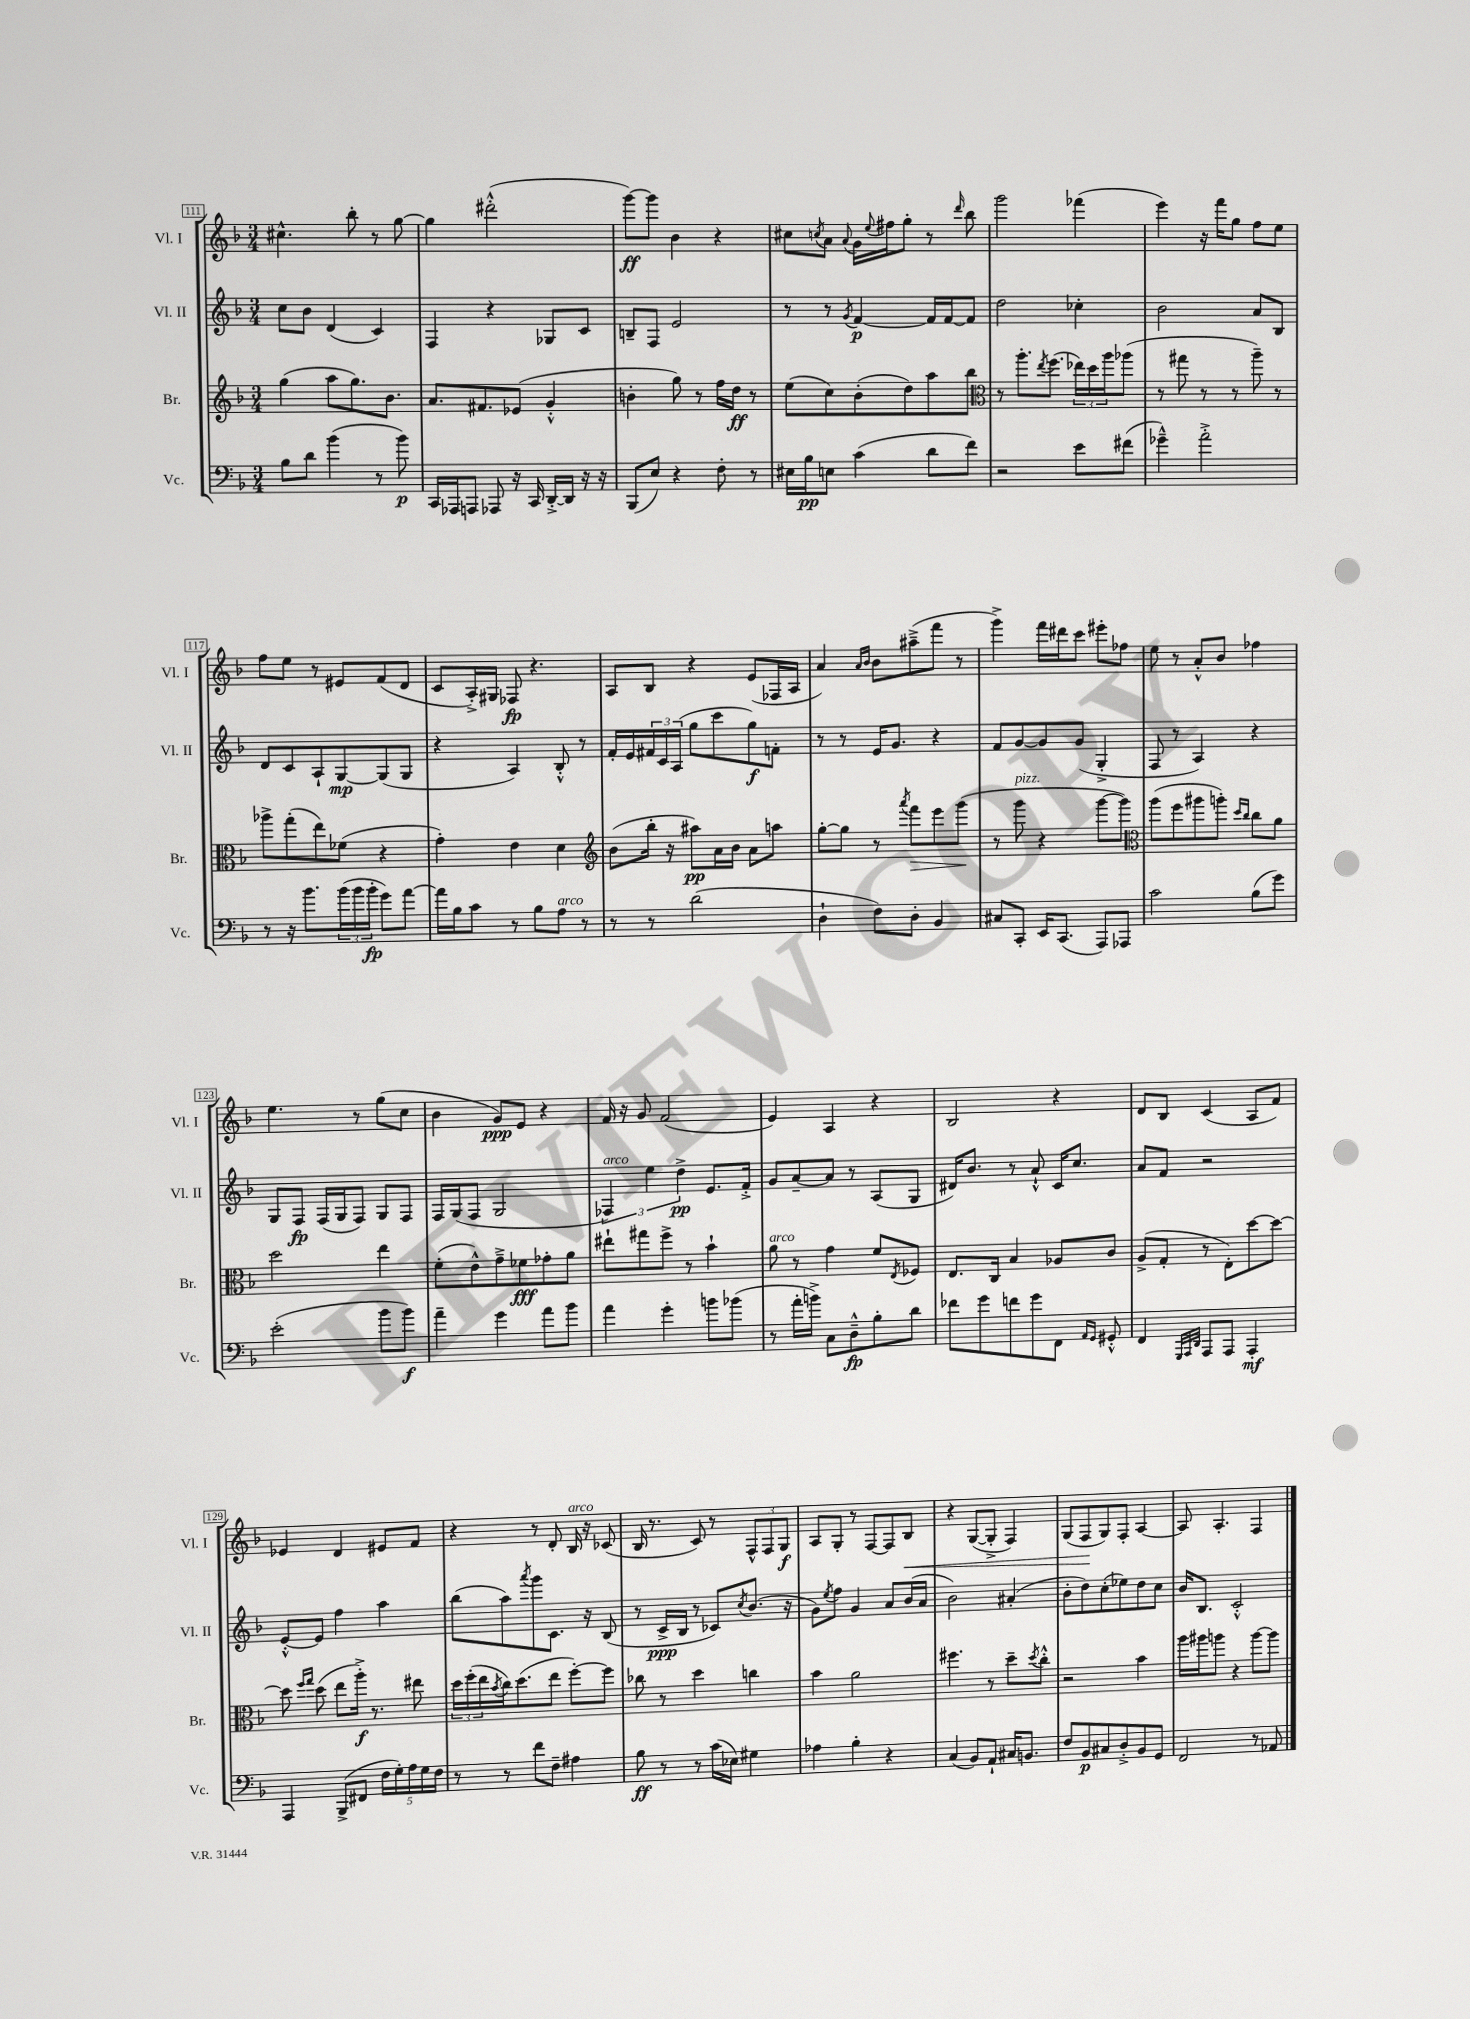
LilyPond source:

<<
\new StaffGroup <<
\new Staff = "s0" \with { instrumentName = "Vl. I" shortInstrumentName = "Vl. I" } {
    \clef treble \key f \major \numericTimeSignature \time 3/4
    cis''4.-^ bes''8-. r8 g''8~ |
    g''4 dis'''2-.-^( |
    g'''8~\ff) g'''8 bes'4 r4 |
    cis''8 \acciaccatura { c''8 } a'8 \appoggiatura { a'8 } g'16 \appoggiatura { e''8 } fis''16 g''8-. r8 \grace { d'''16 } bes''8 |
    g'''2 fes'''4( |
    e'''4) r16 f'''16 g''8 f''8 e''8 |
    f''8 e''8 r8 eis'8 f'8( d'8 |
    c'8 a16-.->) gis16 fes8\fp r4. |
    a8 bes8 r4 e'8( fes16 a16 |
    a'4) \grace { a'16 bes'16 } bes'8 ais''8--->( f'''8 r8 |
    g'''4->) f'''16 dis'''16 c'''8 eis'''8-. fes''8 |
    e''8 r8 a'8-.-^ bes'8 fes''4 |
    e''4. r8 g''8( c''8 |
    bes'4 g'8\ppp) e'8 r4 |
    f'16 r16 g'8 f'2( |
    e'4) a4 r4 |
    bes2 r4 |
    d'8 bes8 c'4( a8 f'8) |
    ees'4 d'4 eis'8 f'8 |
    r4 r8 d'8-. bes16^\markup { \italic "arco" } r16 ces'8( |
    bes16 r8. c'8) r8 \tuplet 3/2 { f8-^ f8 g8\f } |
    a8 g8-. r8 f8~ f8 bes8\< |
    r4 g8~( g8-.-> f4) |
    g8( f8\! g8) f8-. a4~ |
    a8 a4.-. f4 \bar "|." |
}
\new Staff = "s1" \with { instrumentName = "Vl. II" shortInstrumentName = "Vl. II" } {
    \clef treble \key f \major \numericTimeSignature \time 3/4
    c''8 bes'8 d'4( c'4) |
    f4 r4 ges8 c'8 |
    b8-- f8 e'2 |
    r8 r8 \acciaccatura { g'8 } f'4~\p f'16 f'16~ f'8 |
    d''2 ces''4-. |
    bes'2 a'8 bes8 |
    d'8 c'8 a8-! g8~\mp g8( g8 |
    r4 a4) bes8-.-^ r8 |
    f'16-. e'16 \tuplet 3/2 { fis'16 c'16 a16( } g''8 c'''8 g''8\f) f'8-. |
    r8 r8 e'16 g'8. r4 |
    f'8 g'8~ g'8 g'8( g4-.-> |
    f8 r8 a4) r4 |
    g8 f8\fp f16( g16 f8) g8 f8 |
    f16 g16( f8 g2 |
    \tuplet 3/2 { fes4^\markup { \italic "arco" }) e''4 d''4->\pp } e'8. f'16-.-> |
    g'8 a'8~-- a'8 r8 a8( g8 |
    dis'16) bes'8. r8 a'8-!-^ c'16 c''8. |
    a'8 f'8 r2 |
    e'8~-.-^ e'8 f''4 a''4 |
    bes''8( a''8) \acciaccatura { a'''8 } g'''8 c'8. r16 bes8( |
    r8 c'16->\ppp bes16 r8 ces'8) \acciaccatura { c''8 } bes'8.( r16 |
    g'8) \acciaccatura { e''8 } f''8 g'4 a'8 bes'16( a'16 |
    bes'2) ais'4-.( |
    bes'8-. d''8) c''8-.( ees''8) d''8 c''8 |
    bes'16 bes8. c'2-.-^ \bar "|." |
}
\new Staff = "s2" \with { instrumentName = "Br." shortInstrumentName = "Br." } {
    \clef treble \key f \major \numericTimeSignature \time 3/4
    g''4( a''8 g''8.) bes'8. |
    a'8. fis'8. ees'8( g'4-.-^ |
    b'4-. g''8) r8 f''16 d''16\ff r8 |
    e''8( c''8) bes'8-.( d''8) a''8 bes''8 |
    \clef alto r8 a''8.-. \acciaccatura { e''8 } f''8.( \tuplet 3/2 { ees''16) d''16 a''16 } aes''8( |
    r8 gis''8 r8 r8 a''8--) r8 |
    aes''8-> g''8-.( e''8) fes'8( r4 |
    g'4-.) e'4 d'4 |
    \clef treble bes'8( bes''16-. r16 ais''8\pp) a'16 bes'16 a'8 a''8 |
    g''8~-. g''8 r8 \acciaccatura { a'''8 } f'''8\> e'''8 g'''8\!( |
    r8 g'''8^\markup { \italic "pizz." } r4 g'''8~ g'''8) |
    \clef alto a''8( f''8 ais''8 a''8-.) \grace { d''16 c''16 } c''8 a'8 |
    d''2 e''4 |
    f'8-.( e'8-^) g'8---> fes'8\fff ges'8-. a'8 |
    eis''8-! gis''8 f''8-> r8 bes'4-! |
    a'8^\markup { \italic "arco" } r8 g'4 f'8 \acciaccatura { e8 } fes8 |
    e8. c16 bes4 aes8 c'8 |
    a8->( g8-. r8 e8-.) d''8~ d''8~ |
    d''8 \grace { f''16 g''16 } d''8( e''8 a''16-.->\f) r8. eis''8 |
    \tuplet 3/2 { d''16 f''16-.( e''16 } \acciaccatura { bes'8 } c''16) d''8.( e''8 f''8~-.) f''8 |
    ces''8 r8 d''4 c''4 |
    bes'4 a'2 |
    fis''4. r8 d''8-- \acciaccatura { d''8 } c''8-.-^ |
    r2 bes'4 |
    a''16 ais''16 a''8 r4 a''8~ a''8 \bar "|." |
}
\new Staff = "s3" \with { instrumentName = "Vc." shortInstrumentName = "Vc." } {
    \clef bass \key f \major \numericTimeSignature \time 3/4
    bes8 d'8 bes'4( r8 bes'8\p) |
    c,16 aes,,16 a,,8 aes,,8 r16 c,16 d,16~-.-> d,16 r16 r16 |
    bes,,8( e8) r4 f8-. r8 |
    eis16 bes16\pp e8 c'4( d'8 f'8) |
    r2 e'8 fis'8( |
    ges'4---^) a'2-.-> |
    r8 r16 bes'8. \tuplet 3/2 { bes'16( bes'16 bes'16-.\fp } g'8) a'8~ |
    a'16 bes16 c'8 r8 bes8 a8^\markup { \italic "arco" } r8 |
    r8 r8 d'2( |
    d4-! f8) d8-. bes,4 |
    cis8 c,8-. e,16 c,8.( a,,8) aes,,8 |
    c'2 bes8( g'8) |
    e'2-.( bes'8 bes'8\f) |
    a'4-- g'4 a'8 bes'8 |
    a'4 g'4-. b'8 bes'8( |
    r8 a'16-. b'16->) c8 d8---^\fp bes8-. d'8 |
    fes'8 g'8 f'8 g'8 f,8 \grace { a,16 g,16 } gis,8-.-^ |
    f,4 \grace { g,,32 a,,32 d,32 } a,,8 a,,8 a,,4-.\mf |
    a,,4 bes,,8->( fis,8 \tuplet 5/4 { f16 g16-.) a16 g16 f16 } |
    r8 r8 f'8 f8-- ais4 |
    bes8\ff r8 r8 c'16( ees16) gis4 |
    aes4 bes4-. r4 |
    c4( bes,8) a,8-! cis16 b,8. |
    f8 bes,8\p cis8 d8-.-> bes,8 g,8 |
    f,2 r8 aes,8 \bar "|." |
}
>>
>>
\layout { \context { \Score currentBarNumber = #111 \override BarNumber.stencil = #(make-stencil-boxer 0.1 0.3 ly:text-interface::print) } }
